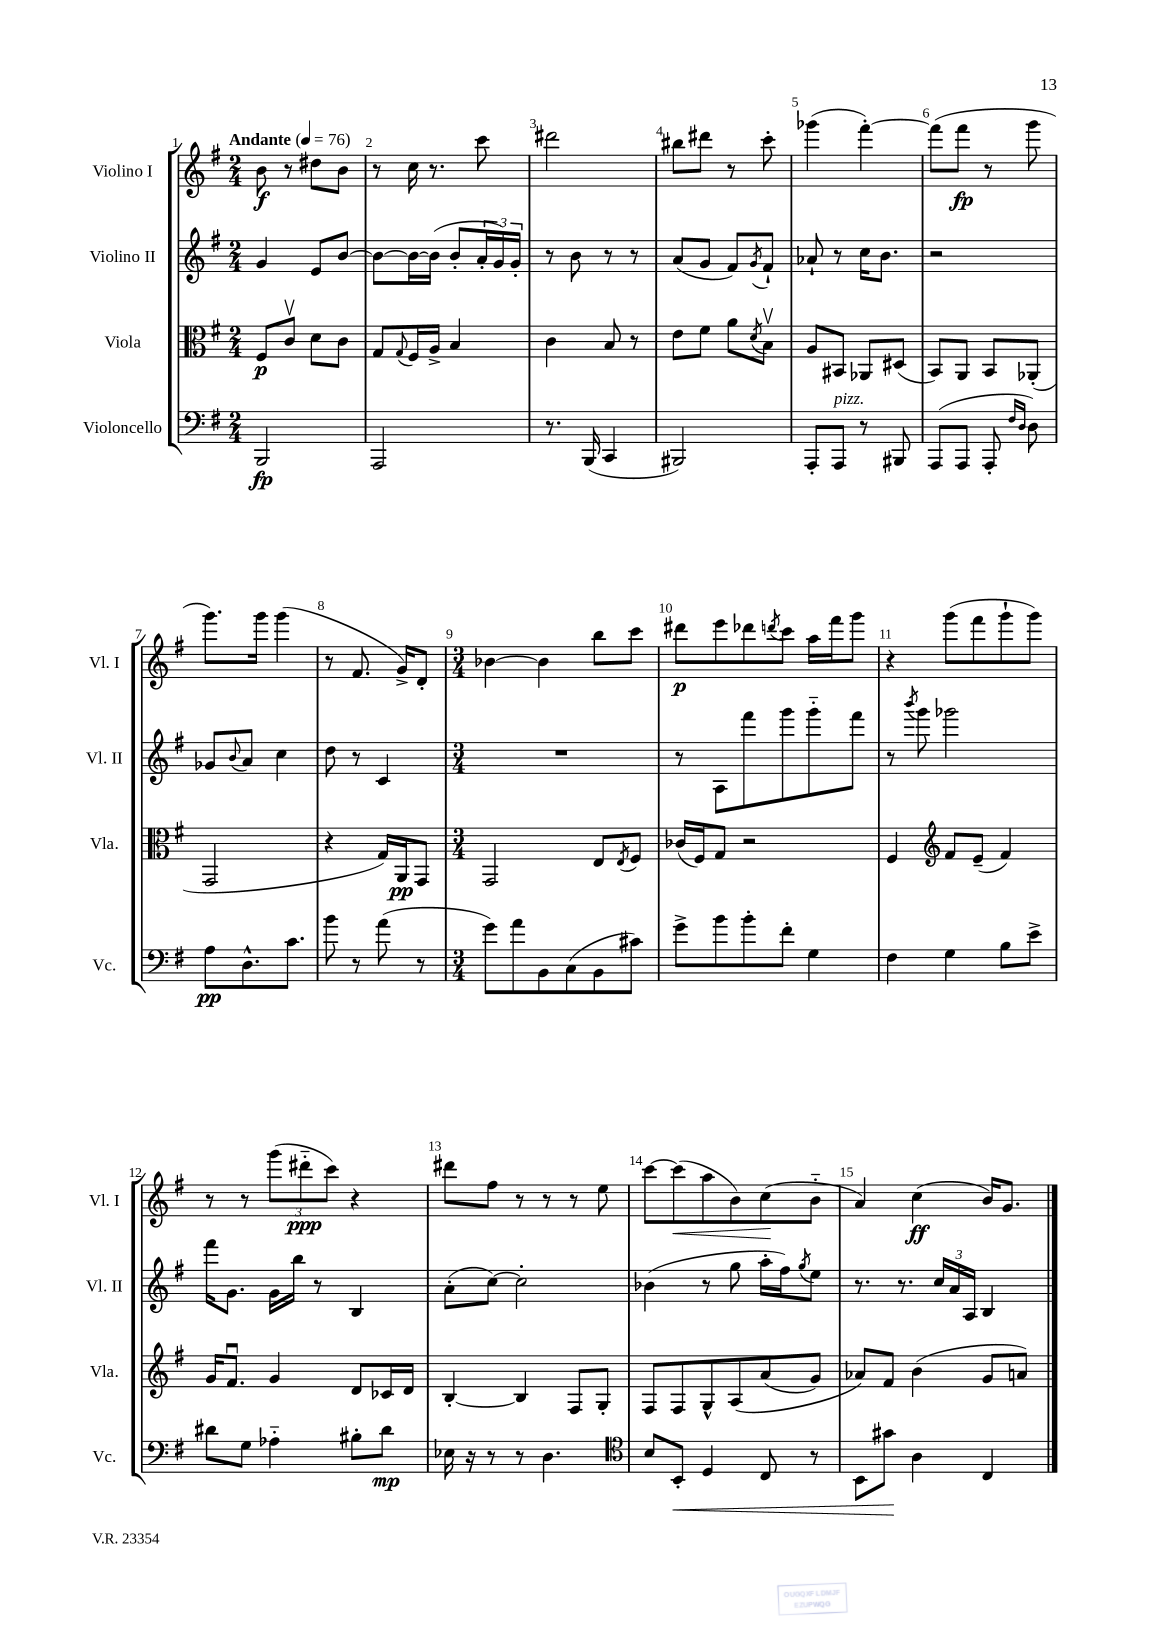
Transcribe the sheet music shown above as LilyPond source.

<<
\new StaffGroup <<
\new Staff = "s0" \with { instrumentName = "Violino I" shortInstrumentName = "Vl. I" } {
    \clef treble \key g \major \numericTimeSignature \time 2/4 \tempo "Andante" 4 = 76
    b'8\f r8 dis''8 b'8 |
    r8 c''16 r8. c'''8 |
    dis'''2 |
    bis''8 dis'''8 r8 c'''8-. |
    ges'''4( fis'''4~-.) |
    fis'''8( fis'''8\fp r8 g'''8 |
    g'''8.) g'''16 g'''4( |
    r8 fis'8. g'16->) d'8-. |
    \numericTimeSignature \time 3/4 bes'4~ bes'4 b''8 c'''8 |
    dis'''8\p e'''8 des'''8 \acciaccatura { d'''8 } c'''8 a''16 fis'''16 g'''8 |
    r4 g'''8( fis'''8 g'''8-! g'''8) |
    r8 r8 \tuplet 3/2 { g'''8( dis'''8-_\ppp c'''8) } r4 |
    dis'''8 fis''8 r8 r8 r8 e''8 |
    c'''8~ c'''8\<( a''8 b'8) c''8\!( b'8-_ |
    a'4) c''4\ff( b'16) g'8. \bar "|." |
}
\new Staff = "s1" \with { instrumentName = "Violino II" shortInstrumentName = "Vl. II" } {
    \clef treble \key g \major \numericTimeSignature \time 2/4
    g'4 e'8 b'8~ |
    b'8~ b'16~ b'16( b'8-. \tuplet 3/2 { a'16-. g'16) g'16-. } |
    r8 b'8 r8 r8 |
    a'8( g'8 fis'8) \acciaccatura { g'8 } fis'8-! |
    aes'8-! r8 c''16 b'8. |
    r2 |
    ges'8 \appoggiatura { b'8 } a'8 c''4 |
    d''8 r8 c'4 |
    \numericTimeSignature \time 3/4 R2. |
    r8 a8 fis'''8 g'''8 g'''8-_ fis'''8 |
    r8 \acciaccatura { b'''8 } g'''8 ges'''2 |
    fis'''16 g'8. g'16 b''16 r8 b4 |
    a'8-.( c''8~) c''2-. |
    bes'4( r8 g''8 a''16-. fis''16) \acciaccatura { g''8 } e''8 |
    r8. r8. \tuplet 3/2 { c''16 a'16 a16 } b4 \bar "|." |
}
\new Staff = "s2" \with { instrumentName = "Viola" shortInstrumentName = "Vla." } {
    \clef alto \key g \major \numericTimeSignature \time 2/4
    fis8\p c'8\upbow d'8 c'8 |
    g8 \appoggiatura { g8 } fis16 a16-> b4 |
    c'4 b8 r8 |
    e'8 fis'8 a'8 \acciaccatura { d'8 } b8\upbow |
    a8 bis,8 aes,8 dis8( |
    b,8) a,8 b,8 aes,8-.( |
    g,2 |
    r4 g16) a,16\pp g,8 |
    \numericTimeSignature \time 3/4 g,2 e8 \acciaccatura { e8 } fis8 |
    ces'16( fis16) g8 r2 |
    fis4 \clef treble fis'8 e'8--( fis'4) |
    g'16 fis'8.\downbow g'4 d'8 ces'16 d'16 |
    b4~-. b4 fis8 g8-. |
    fis8 fis8 g8-^ a8\( a'8( g'8) |
    aes'8\) fis'8 b'4( g'8 a'8) \bar "|." |
}
\new Staff = "s3" \with { instrumentName = "Violoncello" shortInstrumentName = "Vc." } {
    \clef bass \key g \major \numericTimeSignature \time 2/4
    b,,2\fp |
    a,,2 |
    r8. b,,16( c,4 |
    bis,,2) |
    a,,8-. a,,8^\markup { \italic "pizz." } r8 bis,,8 |
    a,,8( a,,8 a,,8-. \grace { fis16 d16 } d8) |
    a8\pp d8.-^ c'8. |
    b'8 r8 a'8( r8 |
    \numericTimeSignature \time 3/4 g'8) a'8 b,8 c8( b,8 cis'8) |
    g'8-> b'8 b'8-. fis'8-. g4 |
    fis4 g4 b8 e'8-> |
    dis'8 g8 aes4-_ bis8-. dis'8\mp |
    ees16 r16 r8 r8 d4. |
    \clef tenor b8 b,8-.\< d4 c8 r8 |
    b,8 gis'8\! a4 c4 \bar "|." |
}
>>
>>
\layout { \context { \Score \override BarNumber.break-visibility = ##(#f #t #t) barNumberVisibility = #all-bar-numbers-visible } }
